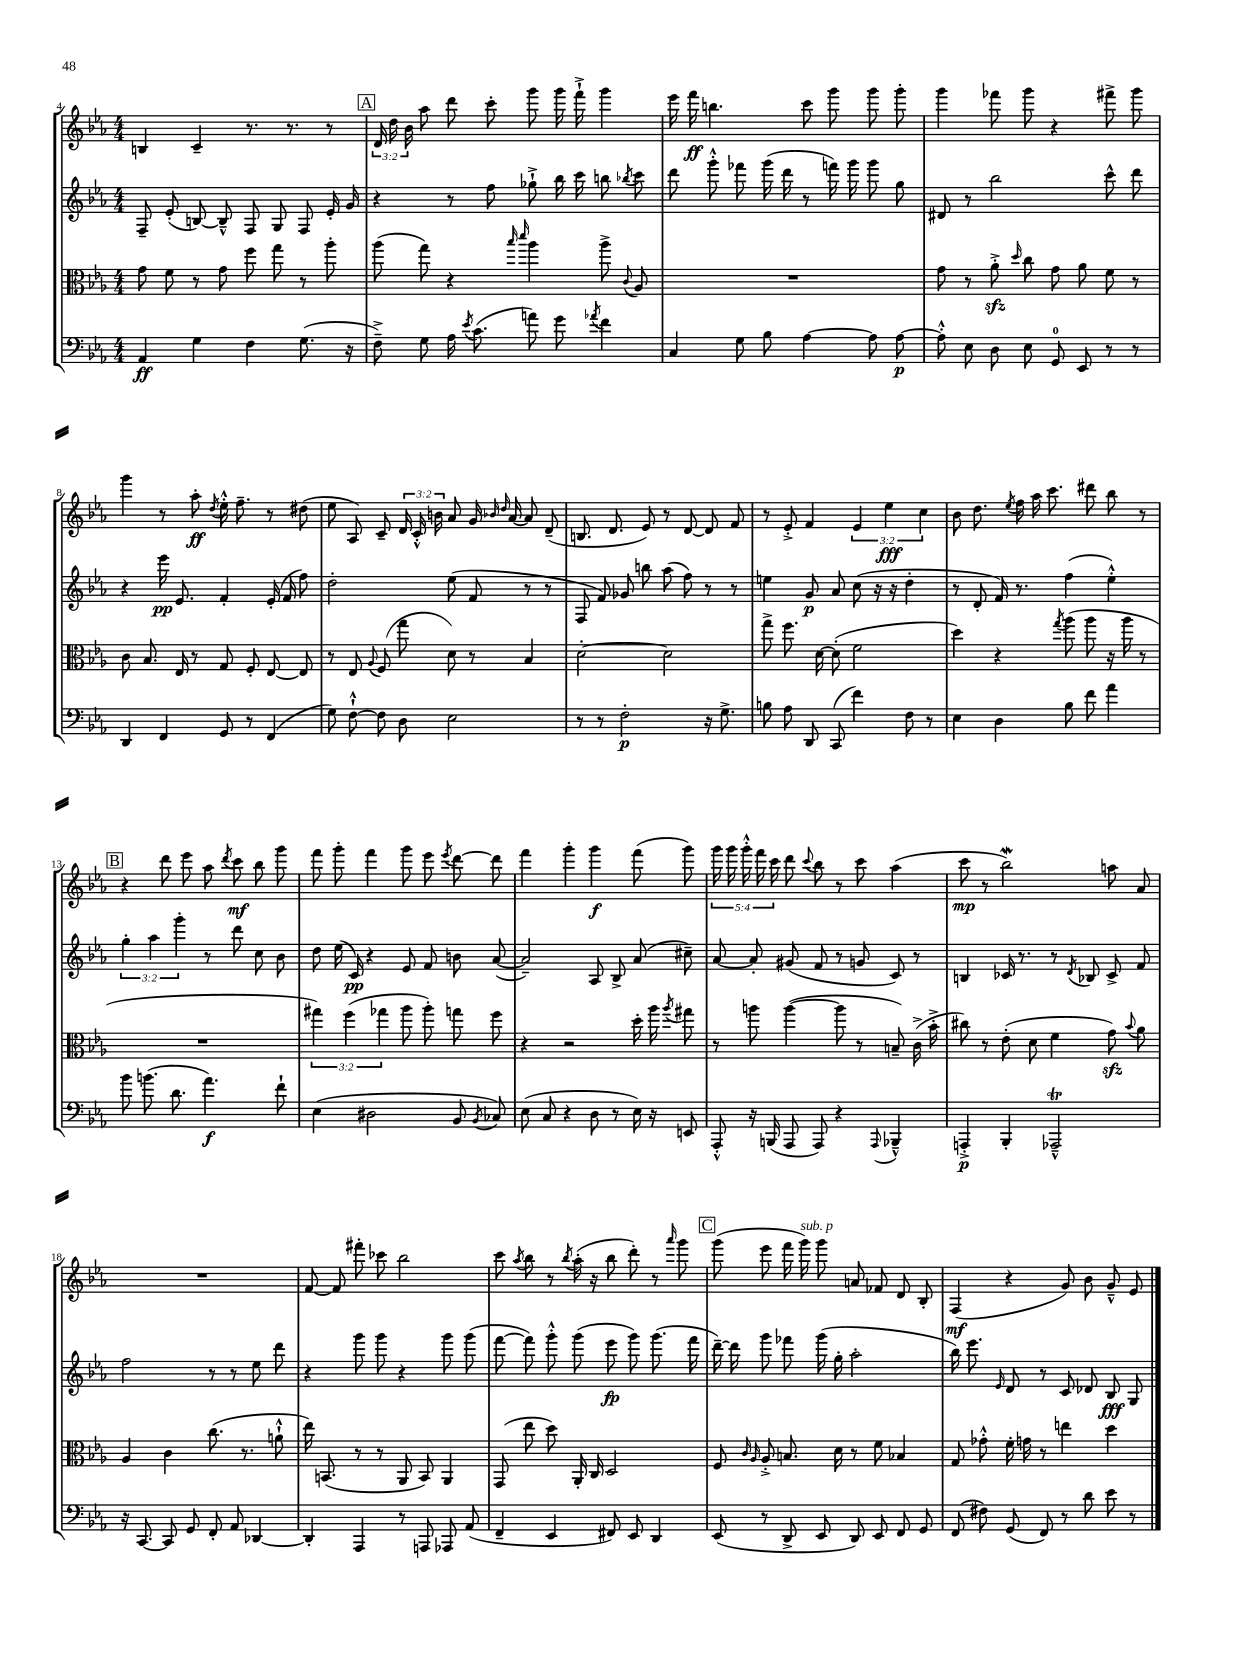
<<
\new StaffGroup <<
\new Staff = "s0" {
    \clef treble \key ees \major \numericTimeSignature \time 4/4 \override Staff.TupletNumber.text = #tuplet-number::calc-fraction-text
    \autoBeamOff b4 c'4-- r8. r8. r8 |
    \mark \markup { \box "A" } \tuplet 3/2 { d'16 d''16 bes'16 } aes''8 d'''8 c'''8-. g'''8 g'''16 f'''16-!-> g'''4 |
    ees'''16 f'''16\ff b''4. c'''8 g'''8 g'''8 g'''8-. |
    g'''4 fes'''8 g'''8 r4 fis'''8-> g'''8 |
    g'''4 r8 aes''8-.\ff \acciaccatura { d''8 } ees''16-.-^ f''8.-- r8 dis''8( |
    ees''8 aes8) c'8-- \tuplet 3/2 { d'16 c'16-.-^ b'16 } aes'8 g'16 \grace { bes'16 d''16 } aes'16~ aes'8 d'8--( |
    b8. d'8. ees'8) r8 d'8~ d'8 f'8 |
    r8 ees'8-.-> f'4 \tuplet 3/2 { ees'4 ees''4\fff c''4 } |
    bes'8 d''8. \acciaccatura { ees''8 } f''16 aes''16 c'''8. dis'''8 bes''8 r8 |
    \mark \markup { \box "B" } r4 d'''8 ees'''8 aes''8 \acciaccatura { d'''8 } c'''8\mf bes''8 g'''8 |
    f'''8 g'''8-. f'''4 g'''8 ees'''8 \acciaccatura { ees'''8 } d'''8~ d'''8 |
    f'''4 g'''4-. g'''4\f f'''8( g'''8) |
    \tuplet 5/4 { g'''16 g'''16 g'''16-.-^ f'''16 c'''16 } d'''8 \appoggiatura { c'''8 } bes''8 r8 c'''8 aes''4( |
    c'''8\mp r8 bes''2\mordent) a''8 aes'8 |
    R1 |
    f'8~ f'8 fis'''8-. ces'''8 bes''2 |
    c'''8 \acciaccatura { aes''8 } bes''8 r8 \acciaccatura { bes''8 } aes''16-.( r16 bes''8 d'''8-.) r8 \grace { aes'''16 } g'''8 |
    \mark \markup { \box "C" } g'''8( ees'''8 f'''16 g'''16^\markup { \italic "sub. p" }) g'''8 a'8 fes'8 d'8 bes8-. |
    f4\mf( r4 g'8) bes'8 g'8---^ ees'8 \bar "|." |
}
\new Staff = "s1" {
    \clef treble \key ees \major \numericTimeSignature \time 4/4 \override Staff.TupletNumber.text = #tuplet-number::calc-fraction-text
    \autoBeamOff f8-- ees'8-.( b8~) b8---^ f8 g8 f8 ees'16-. g'16 |
    \mark \markup { \box "A" } r4 r8 f''8 ges''8-!-> bes''16 c'''16 b''8 \acciaccatura { bes''8 } c'''8 |
    d'''8 g'''8-.-^ fes'''8 g'''16( d'''16 r8 f'''16) g'''16 g'''8 g''8 |
    dis'8 r8 bes''2 c'''8-^ d'''8 |
    r4 ees'''16\pp ees'8. f'4-. ees'16-.( f'16 f''8) |
    d''2-. ees''8( f'8 r8 r8 |
    f8 f'8) ges'8 b''8 aes''8( f''8) r8 r8 |
    e''4 g'8\p aes'8 c''8( r16 r16 d''4-. |
    r8 d'8-. f'16) r8. f''4( ees''4-.-^) |
    \mark \markup { \box "B" } \tuplet 3/2 { g''4-. aes''4 g'''4-. } r8 d'''8 c''8 bes'8 |
    d''8 ees''16( c'16\pp) r4 ees'8 f'8 b'8 aes'8~( |
    aes'2--) aes8 bes8-> aes'8( cis''8--) |
    aes'8~ aes'8-. gis'8( f'8 r8 g'8 c'8) r8 |
    b4 ces'16 r8. r8 \acciaccatura { d'8 } bes8 ces'8-> f'8 |
    f''2 r8 r8 ees''8 d'''8 |
    r4 g'''8 g'''8 r4 g'''8 g'''8( |
    f'''8~ f'''8) g'''8-.-^ g'''8( ees'''8\fp g'''8) g'''8.( f'''16 |
    \mark \markup { \box "C" } d'''16~--) d'''16 g'''8 fes'''8 g'''16( g''16-. aes''2-. |
    bes''16) ees'''8. \grace { ees'16 } d'8 r8 c'8 des'8 bes8\fff g8 \bar "|." |
}
\new Staff = "s2" {
    \clef alto \key ees \major \numericTimeSignature \time 4/4 \override Staff.TupletNumber.text = #tuplet-number::calc-fraction-text
    \autoBeamOff g'8 f'8 r8 g'8 f''8 g''8 r8 aes''8-. |
    \mark \markup { \box "A" } aes''8( g''8) r4 \grace { bes''16 d'''16 } aes''4 aes''8-> \appoggiatura { c'8 } aes8 |
    R1 |
    g'8 r8 aes'8-.->\sfz \grace { d''16 } c''8 g'8 aes'8 f'8 r8 |
    c'8 bes8. ees16 r8 g8 f8-. ees8~ ees8 |
    r8 ees8 \appoggiatura { aes8 } f8( g''8 d'8) r8 bes4 |
    d'2~-. d'2 |
    g''8-> f''8. d'16~ d'8-.( f'2 |
    d''4) r4 \acciaccatura { g''8 } aes''8( aes''8 r16 aes''16 r8 |
    \mark \markup { \box "B" } R1 |
    \tuplet 3/2 { gis''4) f''4( ges''4 } aes''8 aes''8-.) g''8 f''8 |
    r4 r2 d''16-. aes''16 \acciaccatura { aes''8 } gis''8 |
    r8 a''8 a''4~( a''8 r8 b8--) c'16->( bes'16-.-> |
    cis''8) r8 ees'8-.( d'8 f'4 g'8\sfz) \appoggiatura { bes'8 } aes'8 |
    aes4 c'4 c''8.( r8. a'8-!-^ |
    ees''16) b,8.( r8 r8 aes,8 b,8) aes,4 |
    g,8( ees''8 d''8) aes,16-. c16 d2 |
    \mark \markup { \box "C" } f8 \grace { c'16 aes16 } aes8-.-> b8. d'16 r8 f'8 bes4 |
    g8 ges'8-.-^ f'16-. g'16 r8 e''4 d''4 \bar "|." |
}
\new Staff = "s3" {
    \clef bass \key ees \major \numericTimeSignature \time 4/4
    \autoBeamOff aes,4\ff g4 f4 g8.( r16 |
    \mark \markup { \box "A" } f8--->) g8 aes16 \acciaccatura { ees'8 } c'8.( a'8) g'8 \acciaccatura { aes'8 } f'4 |
    c4 g8 bes8 aes4~ aes8 aes8~\p |
    aes8-.-^ ees8 d8 ees8 g,8-0 ees,8 r8 r8 |
    d,4 f,4 g,8 r8 f,4( |
    g8) f8~-!-^ f8 d8 ees2 |
    r8 r8 f2-.\p r16 g8.-> |
    b8 aes8 d,8 c,8( f'4) f8 r8 |
    ees4 d4 bes8 f'8 aes'4 |
    \mark \markup { \box "B" } bes'8 b'8.( d'8. aes'4.\f) f'8-! |
    ees4( dis2 bes,8 \acciaccatura { bes,8 } ces8) |
    ees8( c8 r4 d8 r8 ees16) r16 e,8 |
    aes,,8-.-^ r16 b,,16( aes,,8 aes,,8) r4 \appoggiatura { aes,,8 } bes,,4---^ |
    a,,4-.->\p bes,,4-. aes,,2---^\trill |
    r16 c,8.~ c,8 g,8 f,8-. aes,8 des,4~ |
    des,4-. aes,,4 r8 a,,8 aes,,8 aes,8( |
    f,4-- ees,4 fis,8) ees,8 d,4 |
    \mark \markup { \box "C" } ees,8( r8 d,8-> ees,8 d,8) ees,8 f,8 g,8 |
    f,8( fis8) g,8( f,8) r8 d'8 ees'8 r8 \bar "|." |
}
>>
>>
\layout { \context { \Score currentBarNumber = #4 } }
